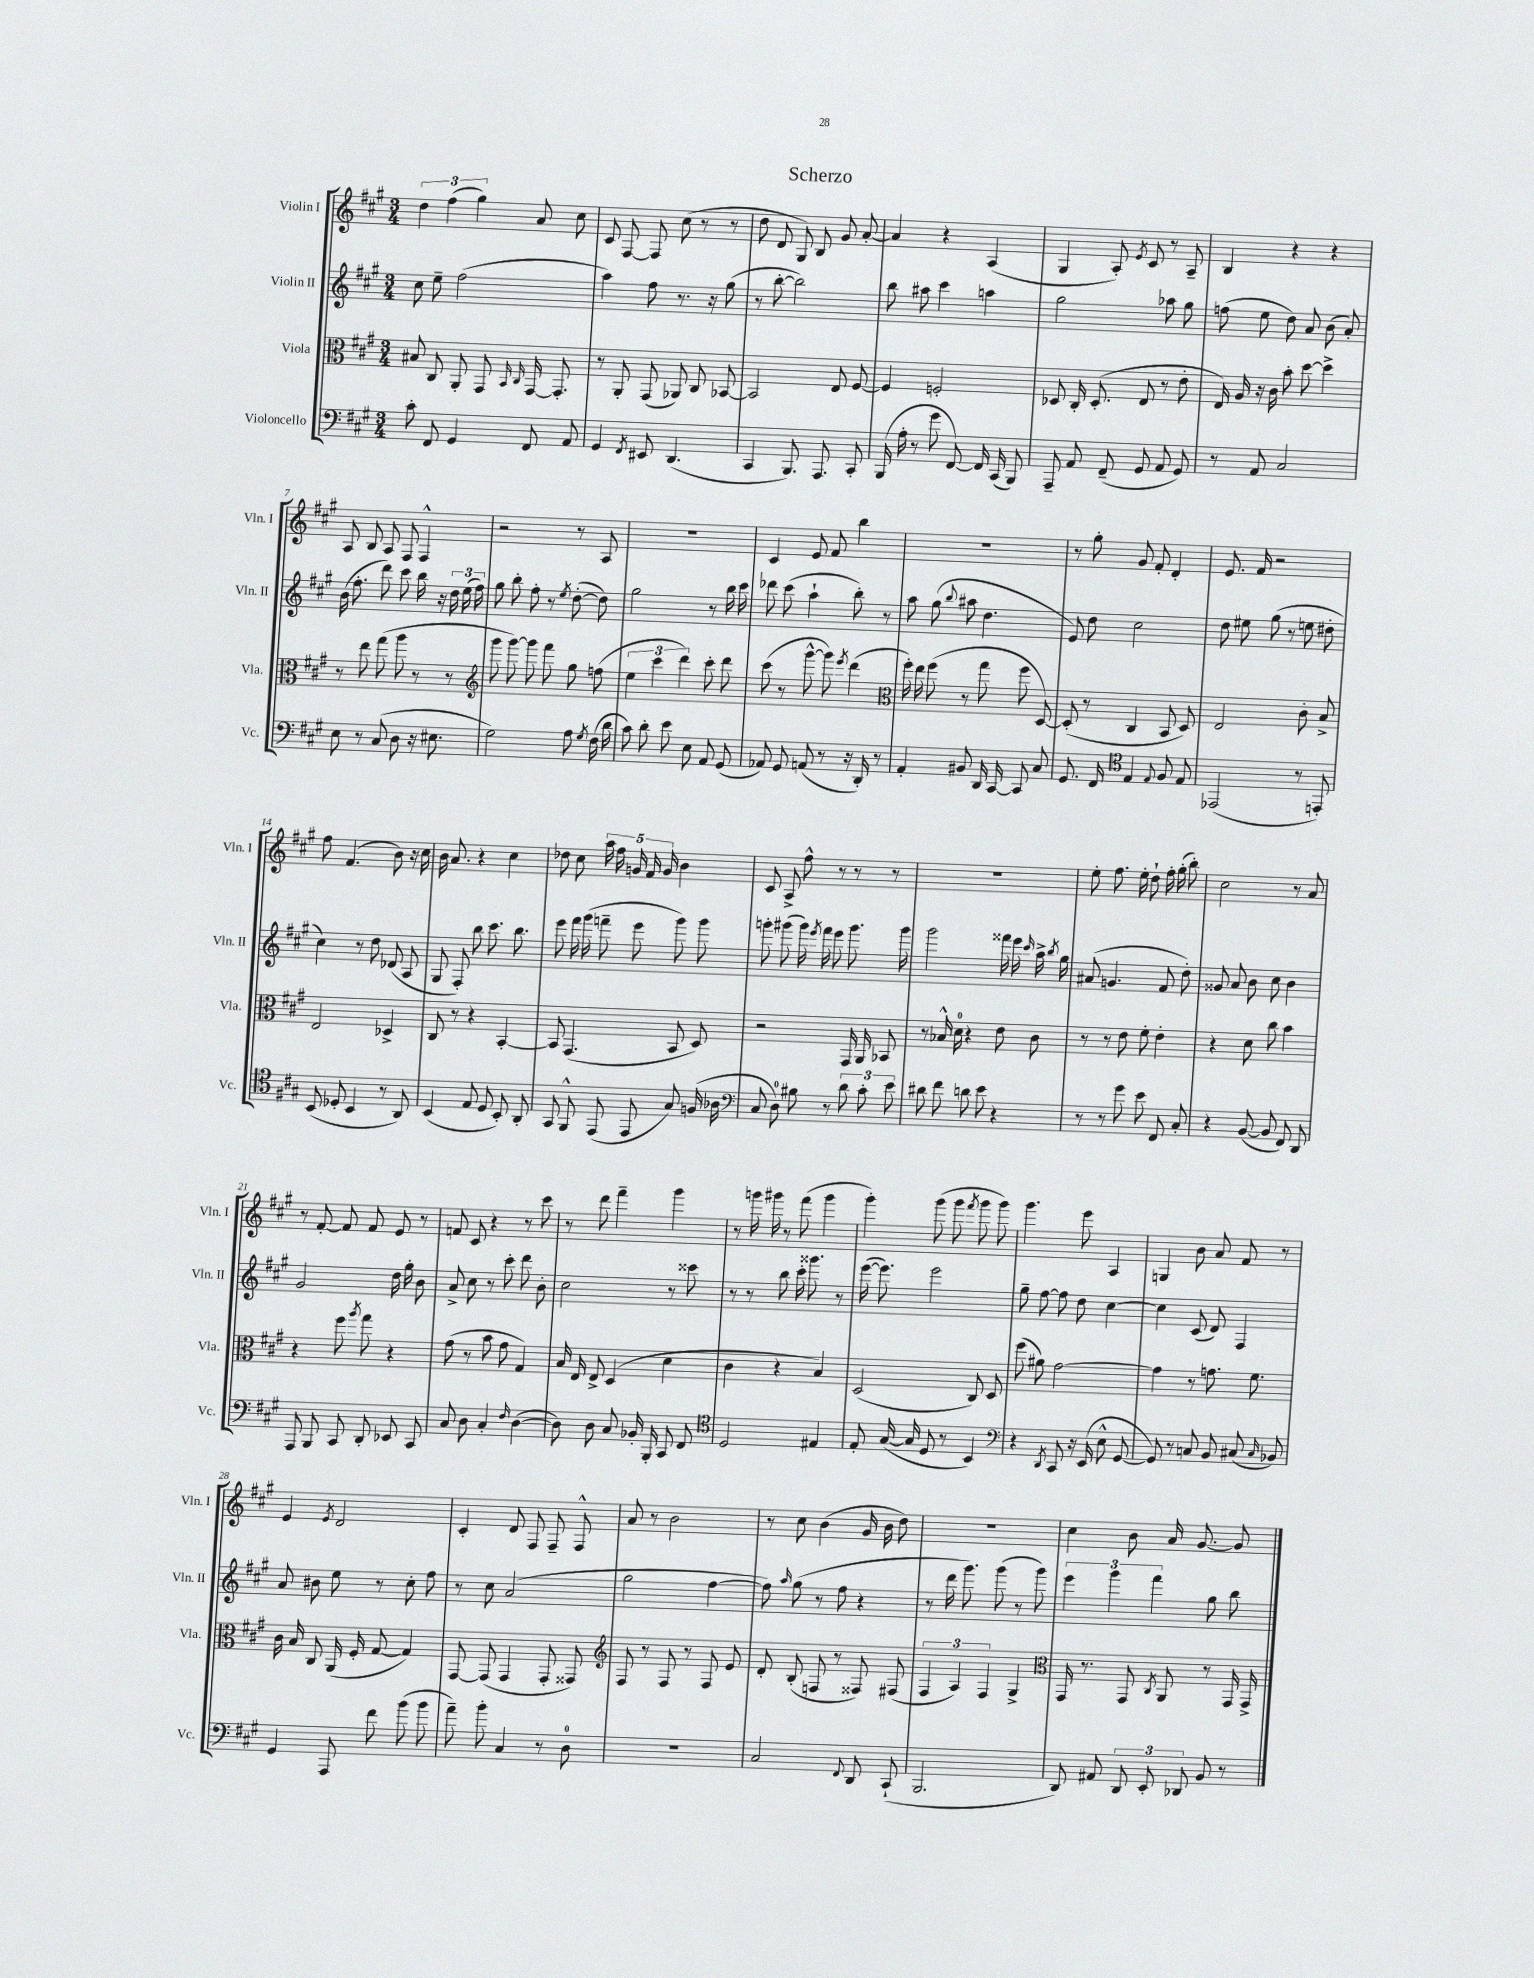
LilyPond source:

\header { title = "Scherzo" }
<<
\new StaffGroup <<
\new Staff = "s0" \with { instrumentName = "Violin I" shortInstrumentName = "Vln. I" } {
    \clef treble \key a \major \numericTimeSignature \time 3/4
    \autoBeamOff \tuplet 3/2 { d''4 fis''4( gis''4) } a'8 cis''8 |
    cis'8 fis8~ fis8 cis''8( r8 r8 |
    d''8 d'8 gis8) b8 gis'8 a'8~-. |
    a'4 r4 a4( |
    gis4 a8-.) \acciaccatura { e'8 } cis'8 r8 a8-- |
    b4 r4 r4 |
    a8 b8 a8 fis8 fis4-^ |
    r2 r8 a8 |
    R2. |
    cis'4 e'8 fis'8 b''4 |
    R2. |
    r8 gis''8-. gis'8 fis'8-. d'4-. |
    e'8. fis'16 r2 |
    fis''8 fis'4.( b'8) r16 cis''16 |
    b'16 a'8. r4 cis''4 |
    des''8 cis''8 \tuplet 5/4 { a''16 fis''16 g'16 fis'16 g'16 } b'4 |
    cis'8 a8-> fis''8-^ r8 r8 r8 |
    R2. |
    e''8-. fis''8. e''16-. d''8-! fis''16-. gis''16-.( b''8-.) |
    cis''2 r8 a'8 |
    r8 fis'8~-. fis'8 fis'8 e'8 r8 |
    f'8 cis'8 r4 r8 cis'''8 |
    r8 d'''8 fis'''4-- gis'''4 |
    r8 g'''16 gis'''16 r8 fis'''8( gis'''4 |
    gis'''4-.) gis'''8( gis'''8 \acciaccatura { fis'''8 } gis'''8 gis'''8) |
    gis'''4. e'''8 a4 |
    g4 b'8 a'8 fis'8 r8 |
    e'4 \acciaccatura { e'8 } d'2 |
    cis'4-. d'8 fis8 fis8-- fis8-^ |
    a'8 r8 b'2 |
    r8 cis''8 b'4( gis'16 b'16 d''8) |
    R2. |
    cis''4 b'8 a'16 gis'8.~ gis'8 \bar "|." |
}
\new Staff = "s1" \with { instrumentName = "Violin II" shortInstrumentName = "Vln. II" } {
    \clef treble \key a \major \numericTimeSignature \time 3/4
    \autoBeamOff cis''8 e''8-- fis''2( |
    a''4) fis''8 r8. r16 gis''8( |
    r8 b''8~-. b''2) |
    b''8 ais''8 cis'''4 a''4 |
    gis''2 aes''8 gis''8 |
    f''8( e''8 d''8) a'8 b'8( a'8-.) |
    b'16( fis''8.-. d'''8) cis'''8 b''16 r16 \tuplet 3/2 { d''16 e''16( fis''16) } |
    gis''8 b''8-. fis''8-. r8 \acciaccatura { e''8 } d''8~-.( d''8) |
    gis''2 r8 b''16 cis'''16 |
    des'''8 cis'''8( a''4-! b''8-.) r8 |
    a''8 gis''8( \appoggiatura { b''8 } ais''8 d''4. |
    e'8) d''8 cis''2 |
    d''8 eis''8 gis''8( r8 e''8 dis''8-. |
    cis''4) r8 d''8 des'8( a8 |
    gis8 fis8-.) b''8 cis'''8. b''8. |
    e'''8 fis'''16 gis'''16( f'''8-- e'''8 gis'''8) gis'''8 |
    g'''8-. gis'''8( gis'''16) \acciaccatura { e'''8 } fis'''16 e'''8 gis'''8. gis'''16 |
    gis'''2 fisis'''16 e'''16 \grace { cis'''16 } a''16-> \acciaccatura { b''8 } gis''16 |
    ais'8( g'4. fis'8 d''8-.) |
    gisis'8 a'8 b'8 cis''8 b'4 |
    gis'2 d''16 gis''16-. b'8 |
    a'8-> cis''8 r8 cis'''8-. d'''8 b'8-. |
    cis''2 r8 cisis'''8 |
    r8 r8 b''8 cis'''16-. gisis'''8. r8 |
    e'''16~( e'''8.) e'''2 |
    gis''8-- fis''8~ fis''8 d''8 cis''4~ |
    cis''4 cis'8( d'8) fis4 |
    a'8 bis'8 e''8 r8 cis''8-. fis''8 |
    r8 cis''8 a'2( |
    gis''2 fis''4~ |
    fis''8) \grace { a''16 } gis''8( r8 fis''8 r4 |
    r8 d'''16 gis'''8.) gis'''8( r8 gis'''8) |
    \tuplet 3/2 { e'''4 gis'''4 fis'''4 } gis''8 b''8 \bar "|." |
}
\new Staff = "s2" \with { instrumentName = "Viola" shortInstrumentName = "Vla." } {
    \clef alto \key a \major \numericTimeSignature \time 3/4
    \autoBeamOff bis8 cis8 a,8-. gis,8 \grace { b,16 cis16 } gis,16~ gis,8.-. |
    r8 a,8-. gis,8( aes,8) cis8 bes,8~ |
    bes,2 e8 fis8~ |
    fis4 f2-. |
    des8 cis16-. des8.-.( e8 r8 e'8-. |
    e16) a16 r16 cis'16 b'8-. d''8~ d''4-> |
    r8 e''8 gis''8( a''8 r8 r8 |
    \clef treble gis'''8 gis'''8~) gis'''8 fis'''8 gis''8 f''8( |
    \tuplet 3/2 { e''4 cis'''4 d'''4) } cis'''8-. d'''8 |
    cis'''8( r8 gis'''8~-^ gis'''8) \acciaccatura { e'''8 } d'''4( |
    \clef alto fis''16-.) e''16 fis''8( r8 gis''8 fis''8 d8~) |
    d8-.( r8 cis4 b,8 d8) |
    e2 cis'8-. b8-> |
    e2 des4-> |
    cis8 r8 r4 b,4~-. |
    b,8 gis,4.( b,8 d8) |
    r2 gis,16 a,16 bes,8 |
    r8 bes16-^ d'16-0 r4 e'8 cis'8 |
    r8 r8 e'8 fis'8-. e'4-. |
    r4 d'8 cis''8 b'4 |
    r4 fis''8 \acciaccatura { a''8 } gis''8 r4 |
    gis'8( r8 b'8 gis'8 gis4) |
    b16 e16 e8-> d4( d'4 |
    cis'4 r4 b4) |
    d2( cis8) d8 |
    fis''8( ais'8) gis'2~ |
    gis'4 r8 g'8. fis'8. |
    cis'16 b16 cis8 a,16( fis16-. gis8~ gis4) |
    gis,8~ gis,8( gis,4 gis,8-. gisis,8) |
    \clef treble fis8 r8 fis8 r8 fis8 e'8 |
    d'8-. b8-.( f8 r8 fisis8) fis8( |
    \tuplet 3/2 { fis4 a4) fis4 } gis4-> |
    \clef alto gis,16 r8. gis,8 \acciaccatura { cis8 } a,8 r8 gis,16 gis,16-> \bar "|." |
}
\new Staff = "s3" \with { instrumentName = "Violoncello" shortInstrumentName = "Vc." } {
    \clef bass \key a \major \numericTimeSignature \time 3/4
    \autoBeamOff cis'8-. fis,8 gis,4 fis,8 a,8 |
    gis,4 \acciaccatura { fis,8 } eis,8 d,4.( |
    cis,4 b,,8.) a,,8. cis,8-. |
    b,,16( a16-. r8 gis'8 fis,8~) fis,16 cis,16( b,,8) |
    a,,8-- a,8 fis,8--( gis,8 a,8 gis,8) |
    r8 a,8 cis2 |
    e8 r8 cis8( d8 r16 eis8. |
    gis2) a8 \acciaccatura { gis8 } fis16( d'16 |
    cis'8) d'8-. e'8 e8 a,8 gis,8( |
    aes,8) gis,8 a,8( r8 r16 d,16-.) r8 |
    a,4-. bis,8 d,16 cis,16~ cis,8 cis8 |
    gis,8. fis,16 \clef tenor e4 \appoggiatura { e8 } fis8 e8 |
    ees,2( r8 e,8-.) |
    b,8( des8-. b,4 r8 a,8) |
    b,4( e8 d8 b,8-.) a,8-. |
    gis,8 fis,8-^ e,8( e,8 gis8) f16( aes16 |
    \clef bass cis8 d8-0) bis8 r8 \tuplet 3/2 { d'8 cis'8-. e'8 } |
    dis'8 fis'8 d'8 e'8 r4 |
    r8 r8 gis'8 e'8 fis,8 cis8-. |
    r4 b,8~( b,8 fis,8) d,8 |
    a,,8 b,,8 cis,8 d,8-. ees,8 cis,8 |
    cis8 d8 cis4-. \grace { fis16 } d4~( |
    d8) d8 cis8 bes,16-. b,,16-. cis,8 fis,8 |
    \clef tenor d2 eis4 |
    e8-. gis16~( gis16 d8 r8 b,4) |
    \clef bass r4 \acciaccatura { d,8 } cis,8 r16 e,16( e8-^ gis,8~ |
    gis,8) r8 c8 b,8 cis8( \grace { cis16 } bes,8) |
    gis,4 a,,8 fis'8 b'8( b'8 |
    a'8--) b'8-. cis4 r8 d8-0 |
    R2. |
    cis2 \appoggiatura { fis,8 } d,8 cis,8-!( |
    b,,2. |
    d,8) ais,8 \tuplet 3/2 { d,8 e,8-. des,8 } b,8 r8 \bar "|." |
}
>>
>>
